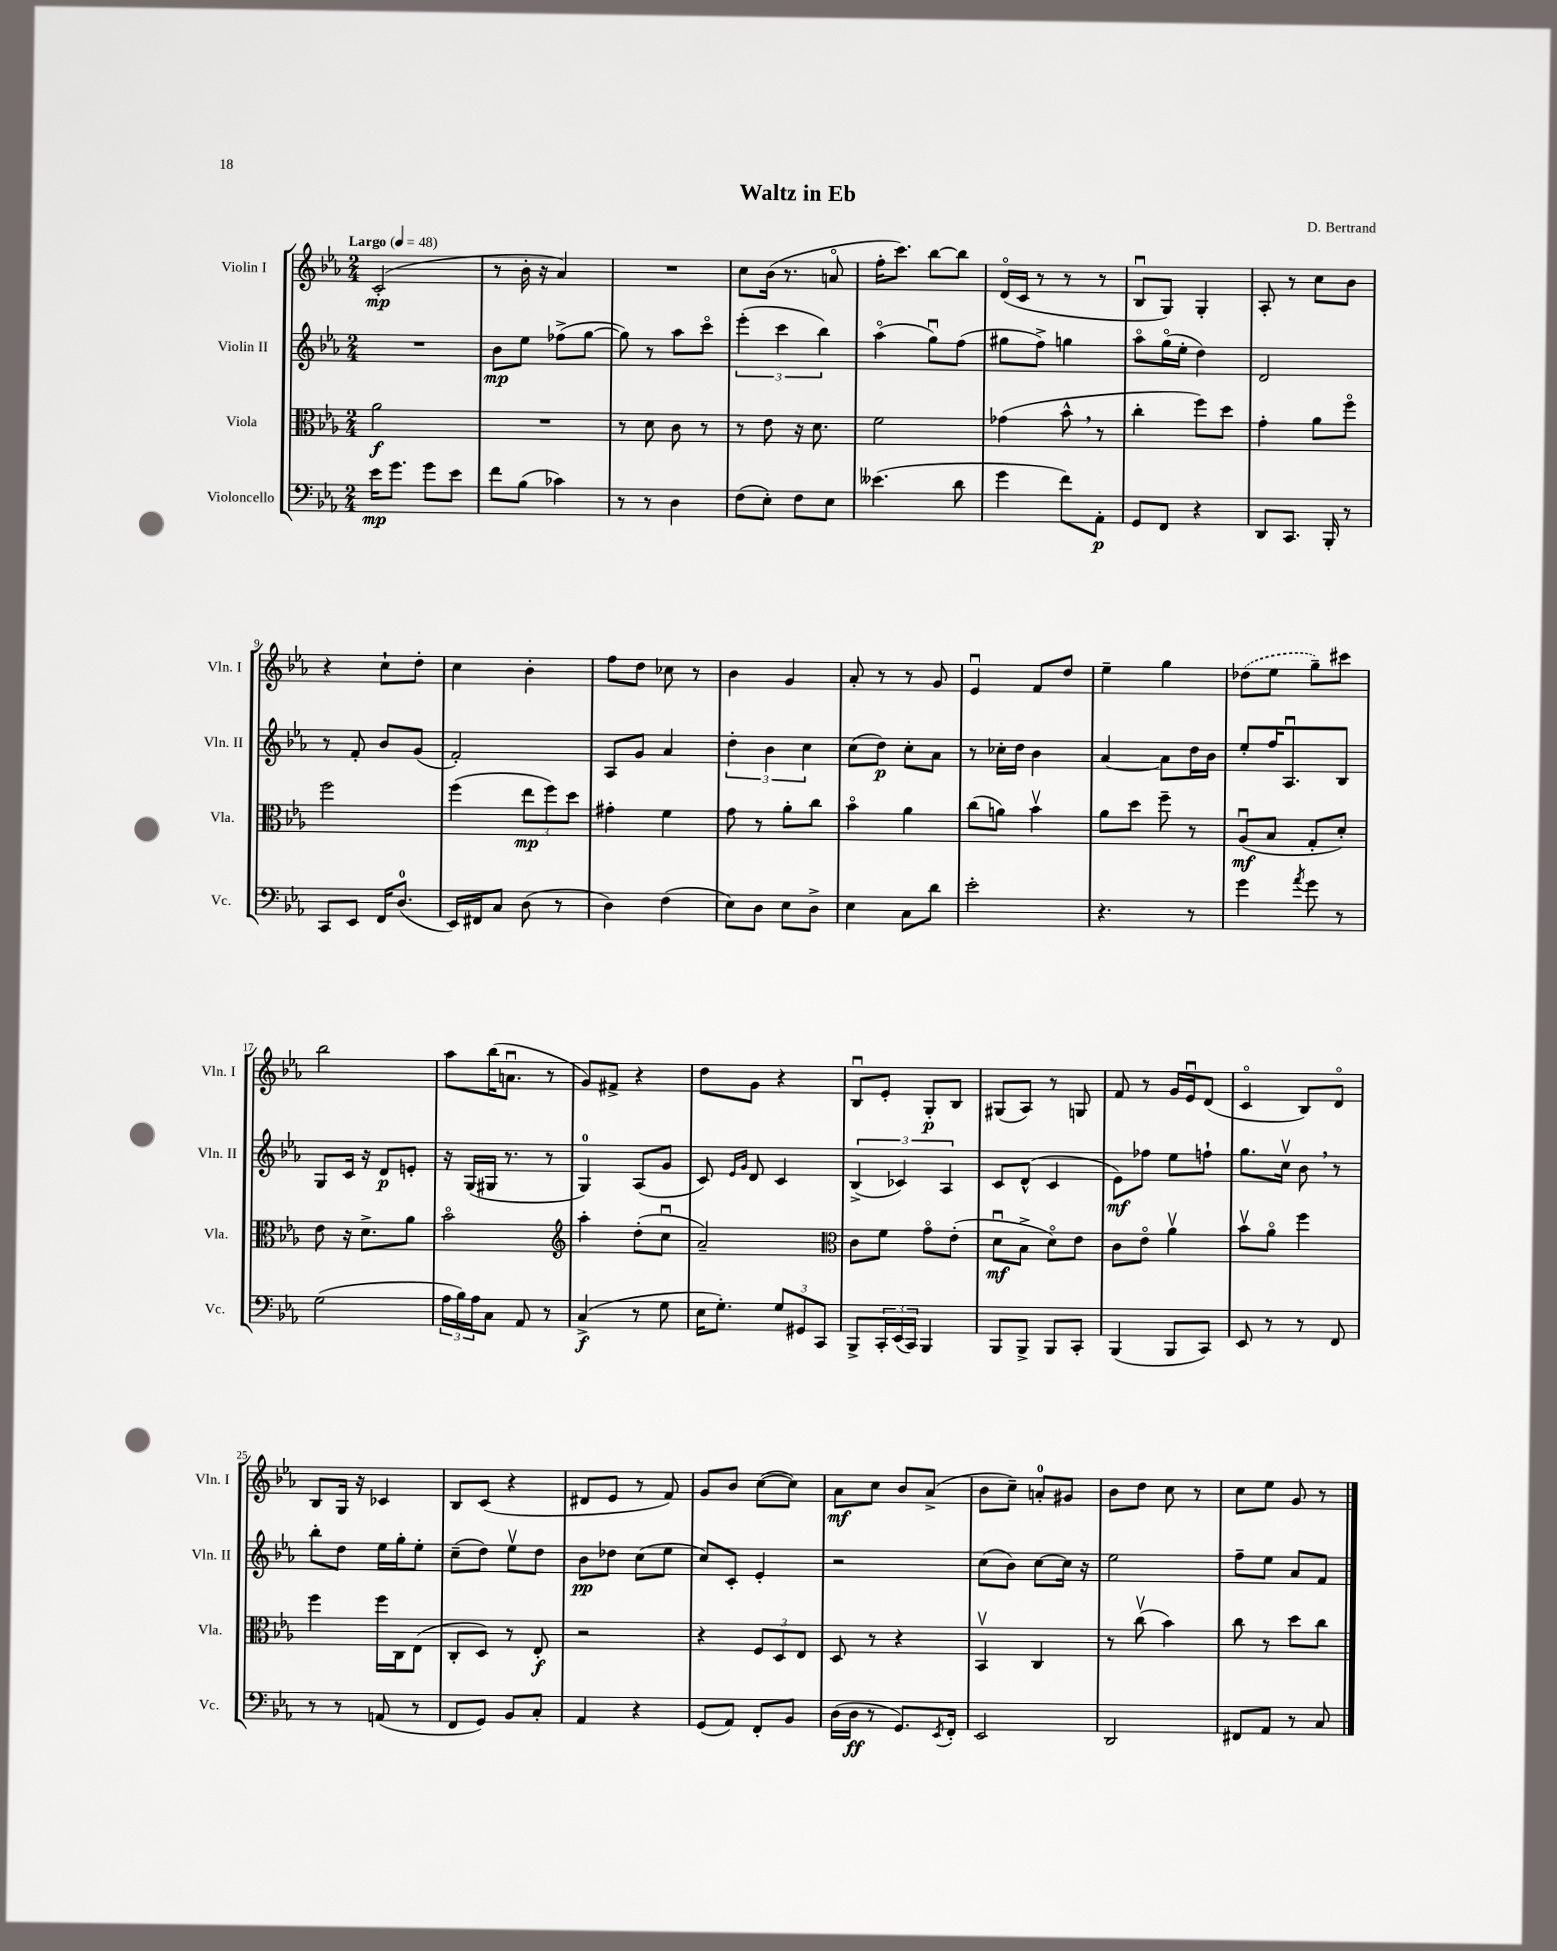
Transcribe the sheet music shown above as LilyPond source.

\header { title = "Waltz in Eb" composer = "D. Bertrand" }
<<
\new StaffGroup <<
\new Staff = "s0" \with { instrumentName = "Violin I" shortInstrumentName = "Vln. I" } {
    \clef treble \key ees \major \numericTimeSignature \time 2/4 \tempo "Largo" 4 = 48
    c'2-.\mp( |
    r8 bes'16-. r16 aes'4) |
    R2 |
    c''8 bes'16( r8. a'8\flageolet |
    f''16-. c'''8.) bes''8~ bes''8 |
    d'16\flageolet( c'16 r8 r8 r8 |
    bes8\downbow g8) g4-. |
    aes8-. r8 c''8 bes'8 |
    r4 c''8-! d''8-. |
    c''4 bes'4-. |
    f''8 d''8 ces''8 r8 |
    bes'4 g'4 |
    aes'8-. r8 r8 g'8 |
    ees'4\downbow f'8 d''8 |
    ees''4-- g''4 |
    \once \slurDashed des''8( ees''8 g''8--) cis'''8 |
    bes''2 |
    aes''8 bes''16( a'8.\downbow r8 |
    g'8) fis'8-> r4 |
    d''8 g'8 r4 |
    bes8\downbow ees'8-. g8-.\p bes8 |
    gis8( aes8) r8 g8 |
    f'8 r8 g'16 ees'16\downbow d'8( |
    c'4\flageolet bes8) d'8\flageolet |
    bes8 g16 r16 ces'4 |
    bes8 c'8( r4 |
    dis'8 ees'8 r8 f'8) |
    g'8 bes'8 c''8~( c''8) |
    aes'8\mf c''8 bes'8 aes'8->( |
    bes'8 c''8--) a'8-0-. gis'8 |
    bes'8 d''8 c''8 r8 |
    c''8 ees''8 g'8 r8 \bar "|." |
}
\new Staff = "s1" \with { instrumentName = "Violin II" shortInstrumentName = "Vln. II" } {
    \clef treble \key ees \major \numericTimeSignature \time 2/4
    R2 |
    bes'8\mp ees''8 fes''8->( g''8~ |
    g''8) r8 aes''8 c'''8\flageolet |
    \tuplet 3/2 { ees'''4-.( c'''4 bes''4) } |
    aes''4\flageolet( g''8\downbow) f''8( |
    gis''8 f''8->) g''4 |
    aes''8\flageolet g''16\flageolet( ees''16-. d''4) |
    d'2 |
    r8 f'8-. bes'8 g'8( |
    f'2-.) |
    aes8 g'8 aes'4 |
    \tuplet 3/2 { d''4-. bes'4 c''4 } |
    c''8( d''8\p) c''8-. aes'8 |
    r8 ces''16-. d''16 bes'4 |
    aes'4~ aes'8 d''16 bes'16 |
    ees''8-. f''16 aes8.\downbow bes8 |
    g8 c'16 r16 d'8\p e'8-. |
    r16 g16( gis16 r8. r8 |
    g4-0) aes8( g'8 |
    c'8) \grace { ees'16 g'16 } d'8 c'4 |
    \tuplet 3/2 { bes4->( ces'4) aes4 } |
    c'8 d'8-^( c'4 |
    ees'8\mf) fes''8 ees''8 f''8-! |
    g''8. c''16\upbow bes'8 \breathe r8 |
    bes''8-. d''8 ees''16 g''16-. ees''8-. |
    c''8--( d''8) ees''8\upbow d''8 |
    bes'8\pp des''8 c''8( ees''8 |
    c''8) c'8-. ees'4-. |
    r2 |
    c''8( bes'8) c''8~ c''16 r16 |
    ees''2 |
    f''8-- ees''8 aes'8 f'8 \bar "|." |
}
\new Staff = "s2" \with { instrumentName = "Viola" shortInstrumentName = "Vla." } {
    \clef alto \key ees \major \numericTimeSignature \time 2/4
    aes'2\f |
    R2 |
    r8 d'8 c'8 r8 |
    r8 ees'8 r16 d'8. |
    f'2 |
    ges'4( bes'8-^ \breathe r8 |
    c''4-. f''8) d''8 |
    g'4-. aes'8 f''8\flageolet |
    f''2 |
    f''4( \tuplet 3/2 { ees''8\mp f''8) d''8 } |
    gis'4-. f'4 |
    g'8 r8 aes'8-. c''8 |
    bes'4\flageolet aes'4 |
    c''8( a'8) bes'4\upbow |
    aes'8 d''8 f''8-- r8 |
    aes8\downbow\mf( bes8 g8-. d'8-.) |
    ees'8 r16 d'8.-> aes'8 |
    bes'2\flageolet |
    \clef treble aes''4-. d''8-.( c''8\downbow |
    aes'2--) |
    \clef alto c'8 f'8 g'8\flageolet ees'8-.( |
    d'8\downbow\mf bes8-> d'8\flageolet) ees'8 |
    c'8 ees'8\flageolet aes'4\upbow |
    bes'8\upbow aes'8\flageolet f''4 |
    f''4 f''16 c16 ees8( |
    c8-. d8) r8 ees8-.\f |
    r2 |
    r4 \tuplet 3/2 { f8 d8 ees8 } |
    d8 r8 r4 |
    bes,4\upbow c4 |
    r8 c''8\upbow( bes'4) |
    c''8 r8 d''8 c''8 \bar "|." |
}
\new Staff = "s3" \with { instrumentName = "Violoncello" shortInstrumentName = "Vc." } {
    \clef bass \key ees \major \numericTimeSignature \time 2/4
    ees'16\mp g'8. g'8 ees'8 |
    f'8 bes8( ces'4) |
    r8 r8 d4 |
    f8( ees8-.) f8 ees8 |
    eeses'4.( d'8 |
    g'4 f'8) aes,8-.\p |
    g,8 f,8 r4 |
    d,8 c,8. bes,,16-. r8 |
    c,8 ees,8 f,16 d8.-0( |
    ees,16) fis,16 c8 d8( r8 |
    d4) f4( |
    ees8) d8 ees8 d8-> |
    ees4 c8 d'8 |
    ees'2-. |
    r4. r8 |
    g'4 \acciaccatura { aes'8 } g'8 r8 |
    g2( |
    \tuplet 3/2 { aes16 bes16) aes16 } c8 aes,8 r8 |
    c4->\f( r8 g8 |
    ees16 g8.-.) \tuplet 3/2 { g8 gis,8 c,8 } |
    bes,,8-> \tuplet 3/2 { c,16-. ees,16( c,16) } bes,,4 |
    bes,,8 bes,,8-> bes,,8 c,8-. |
    bes,,4( bes,,8 c,8) |
    ees,8 r8 r8 f,8 |
    r8 r8 a,8( r8 |
    f,8 g,8) bes,8 c8-. |
    aes,4 r4 |
    g,8( aes,8) f,8-. bes,8 |
    d16( d16\ff r8 g,8.) \acciaccatura { ees,8 } f,16-. |
    ees,2 |
    d,2 |
    fis,8 aes,8 r8 c8 \bar "|." |
}
>>
>>
